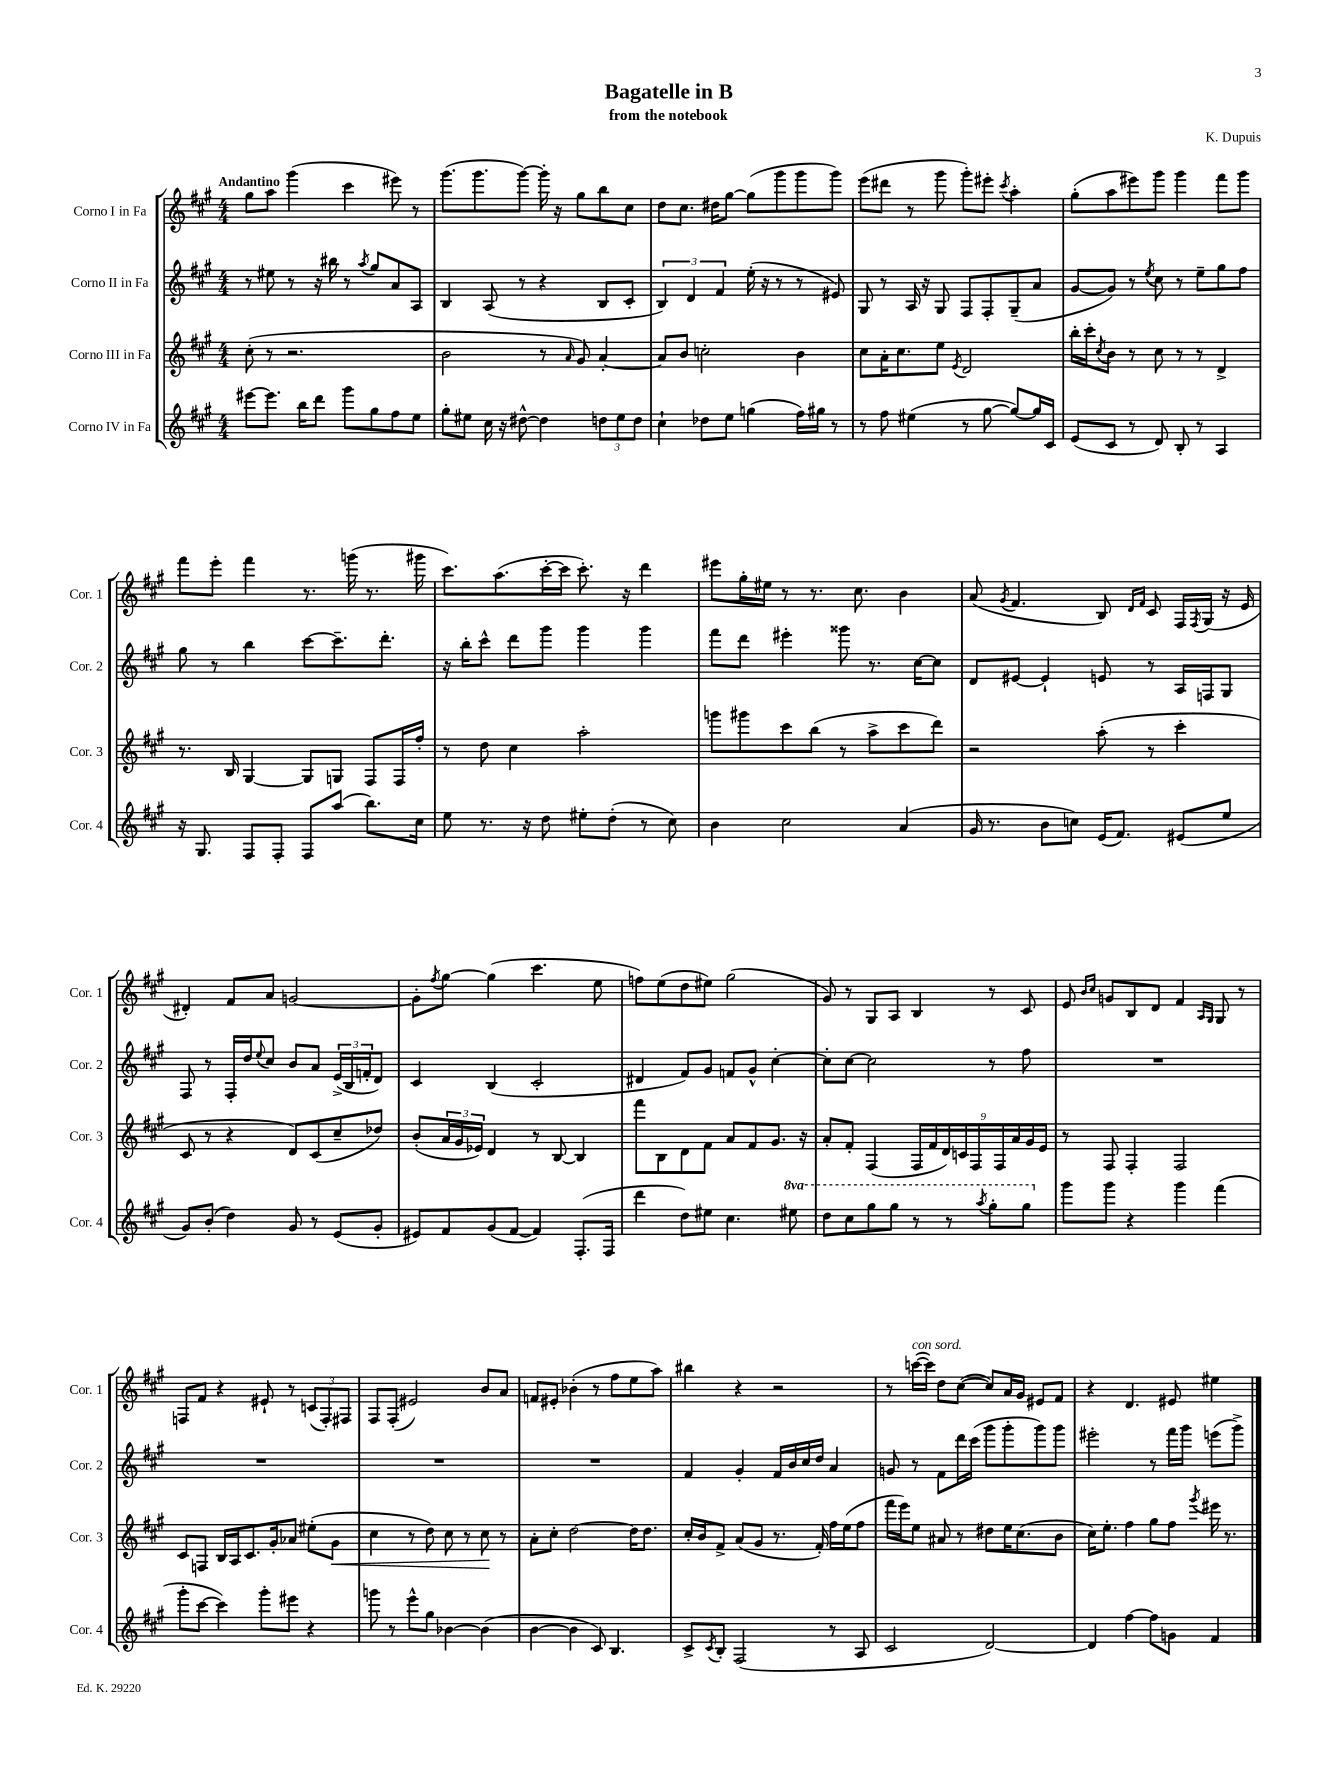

**kern	**kern	**dynam	**kern	**kern
*part4	*part3	*part3	*part2	*part1
*staff4	*staff3	*staff3	*staff2	*staff1
*I"Corno IV in Fa	*I"Corno III in Fa	*	*I"Corno II in Fa	*I"Corno I in Fa
*I'Cor. 4	*I'Cor. 3	*	*I'Cor. 2	*I'Cor. 1
*clefG2	*clefG2	*	*clefG2	*clefG2
*k[f#c#g#]	*k[f#c#g#]	*	*k[f#c#g#]	*k[f#c#g#]
*M4/4	*M4/4	*	*M4/4	*M4/4
=1	=1	=1	=1	=1
!	!	!	!	!LO:TX:a:B:t=Andantino
[8eee#X\L	(8cc#'\	.	8r	8gg#\L
8.eee#\J]	8r	.	8ee#X\	8aa\J
.	2.r	.	8r	(4ggg#\
16bb\KL	.	.	.	.
8ddd\J	.	.	16r	.
.	.	.	16bb#X\	.
8ggg#\L	.	.	8r	4ccc#\
.	.	.	8qaa/	.
8gg#\	.	.	8gg#/L	.
8ff#\	.	.	8a/	8eee#X\)
8ee\J	.	.	8A/J	8r
=2	=2	=2	=2	=2
8gg#'\L	2b\	.	4B/	(8.ggg#\L
8ee#X\J	.	.	.	.
.	.	.	.	8.ggg#\
16cc#\	.	.	(8A/	.
16r	.	.	.	.
[8dd#X^^\	.	.	8r	[8ggg#\J)
4dd#\]	8r	.	4r	16ggg#'\]
.	.	.	.	16r
.	16qqa/	.	.	.
.	8g#/)	.	.	8gg#\L
12ddn\L	[4a'/	.	8B/L	8bb\
12ee#\	.	.	.	.
.	.	.	8c#'/J	8cc#\J
12dd\J	.	.	.	.
=3	=3	=3	=3	=3
4cc#`\	8a/L]	.	6B/)	8dd\L
.	8b/J	.	.	8.cc#\J
.	.	.	6d/	.
8dd-X\L	2ccn'\	.	.	.
.	.	.	.	16dd#X\KL
.	.	.	6f#/	.
8ee\J	.	.	.	[8gg#\J
(4ggn\	.	.	(16ee'\	(8gg#\L]
.	.	.	16r	.
.	.	.	8r	8ggg#\
16ff#\LL)	4b\	.	8r	8ggg#\
16gg#X\JJ	.	.	.	.
8r	.	.	8e#X/)	8ggg#\J)
=4	=4	=4	=4	=4
8r	8cc#\L	.	8G#/	(8eee\L
8ff#\	16a'\K	.	8r	8ddd#X\J
.	8.cc#\	.	.	.
(4ee#X\	.	.	16A/	8r
.	.	.	16r	.
.	8ee\J	.	8G#/	8ggg#\
.	8qe/	.	.	.
8r	2d/	.	8F#/L	8ggg#'\L)
[8gg#\	.	.	8F#'/	8eee#X'\J
.	.	.	.	8qccc#/
8gg#/L_)	.	.	(8G#~/	4aa'\
16gg#/L]	.	.	8a/J	.
16c#/JJ	.	.	.	.
=5	=5	=5	=5	=5
(8e/L	16bb'\LL	.	[8g#/L	(8gg#'\L
.	16ccc#'\J	.	.	.
.	8qcc#/	.	.	.
8c#/J	8b\J	.	8g#/J])	8aa\
8r	8r	.	8r	8eee#X\)
.	.	.	8qee/	.
8d/)	8cc#\	.	8cc#\	8ggg#\J
8B'/	8r	.	8r	4ggg#\
8r	8r	.	8ee~\L	.
4A/	4d^/	.	8gg#\	8fff#\L
.	.	.	8ff#\J	8ggg#\J
!!LO:LB:g=z
=6	=6	=6	=6	=6
16r	8.r	.	8gg#\	8fff#\L
8.G#/	.	.	.	.
.	.	.	8r	8eee'\J
.	16B/	.	.	.
8F#/L	[4G#/	.	4bb\	4fff#\
8F#'/J	.	.	.	.
8F#/L	8G#/L]	.	[8ccc#\L	8.r
(8aa/J	8Gn/J	.	8.ccc#~\]	.
.	.	.	.	(16gggn\
8.bb\L)	8F#/L	.	.	8.r
.	.	.	8.ddd'\J	.
.	16F#/L	.	.	.
16cc#\Jk	16ff#'/JJ	.	.	16ggg#X\
=7	=7	=7	=7	=7
8ee\	8r	.	16r	8.ccc#\L)
.	.	.	16bb'\KL	.
8.r	8dd\	.	8ccc#^^\J	.
.	.	.	.	(8.aa\
.	4cc#\	.	8ddd\L	.
16r	.	.	.	.
8dd\	.	.	8ggg#\J	[16ccc#'\L
.	.	.	.	16ccc#\JJ]
8ee#X'\L	2aa'\	.	4ggg#\	8.ccc#'\)
(8dd'\J	.	.	.	.
.	.	.	.	16r
8r	.	.	4ggg#\	4ddd\
8cc#\)	.	.	.	.
=8	=8	=8	=8	=8
4b\	8gggn\L	.	8fff#\L	8eee#X\L
.	8ggg#X\	.	8ddd\J	16gg#'\L
.	.	.	.	16ee#X\JJ
2cc#\	8ccc#\	.	4eee#X'\	8r
.	(8bb\J	.	.	8.r
.	8r	.	8ggg##X\	.
.	.	.	.	8.cc#\
.	8aa^\L	.	8.r	.
(4a/	8ccc#\	.	.	4b\
.	.	.	[16cc#\KL	.
.	8ddd\J)	.	8cc#\J]	.
=9	=9	=9	=9	=9
16g#/	2r	.	8d/L	(8a/
8.r	.	.	.	.
.	.	.	.	8qg#/
.	.	.	[8e#X/J	4.f#/
8b\L	.	.	4e#`/]	.
8ccn\J)	.	.	.	.
(16e/KL	(8aa'\	.	8en/	8B/)
8.f#/J)	.	.	.	.
.	.	.	.	16qqd/LL
.	.	.	.	16qqf#/JJ
.	8r	.	8r	8c#/
(8e#X/L	4ccc#'\	.	16A/LL	16F#/LL
.	.	.	.	8qF#/
.	.	.	16Fn/J	(16G#/JJ
8ee/J	.	.	8G#/J	16r
.	.	.	.	16e/
!!LO:LB:g=z
=10	=10	=10	=10	=10
8g#/L)	8c#/	.	8F#/	4d#X'/)
(8b'/J	8r	.	8r	.
4dd\)	4r	.	16F#'/LL	8f#/L
.	.	.	16dd/J	.
.	.	.	8qqee/	.
.	.	.	8cc#/J	8a/J
8g#/	8d/L)	.	8b/L	[2gn/
8r	(8c#/	.	8a/J	.
(8e/L	8cc#~/	.	(24e^/LL	.
.	.	.	24B/	.
.	.	.	24fn'/J	.
8g#'/J	8dd-X/J)	.	8d/J)	.
=11	=11	=11	=11	=11
8e#X/L)	(8b'/L	.	4c#/	8g'\L]
.	.	.	.	8qff#/
8f#/	24a/L	.	.	[8gg#\J
.	24g#/	.	.	.
.	24e-X/JJ)	.	.	.
(8g#/	4d/	.	(4B/	(4gg#\]
[8f#/J	.	.	.	.
4f#/])	8r	.	2c#'/	4.ccc#\
.	[8B/	.	.	.
(8.F#'/L	4B/]	.	.	.
.	.	.	.	8ee\
16F#/Jk	.	.	.	.
=12	=12	=12	=12	=12
4ddd\	8fff#\L	.	4d#X/	8ffn\L)
.	8B\	.	.	(8ee\
8dd\L)	8d\	.	8f#/L)	8dd\
8ee#X\J	8f#\J	.	8g#/J	8ee#X\J)
4.cc#\	8a/L	.	8fn/L	(2gg#\
.	8f#/	.	8g#^^/J	.
.	8.g#/J	.	[4cc#'\	.
*8va	*	*	*	*
8eee#X\	.	.	.	.
.	16r	.	.	.
=13	=13	=13	=13	=13
8ddd\L	8a'/L	.	8cc#'\L]	8g#/)
8ccc#\	8f#'/J	.	[8cc#\J	8r
8ggg#\	(4F#/	.	2cc#\]	8G#/L
8ggg#\J	.	.	.	8A/J
8r	18F#/LL	.	.	4B/
.	18f#/	.	.	.
.	18d/)	.	.	.
8r	.	.	.	.
.	18cn/	.	.	.
.	18F#/	.	.	.
8qaaa/	.	.	.	.
8ggg#'\L	.	.	8r	8r
.	18F#/	.	.	.
.	18a/	.	.	.
8ggg#\J	.	.	8ff#\	8c#/
.	18g#/	.	.	.
.	18e/JJ	.	.	.
=14	=14	=14	=14	=14
*X8va	*	*	*	*
8ggg#\L	8r	.	1r	8e/
.	.	.	.	16qqb/LL
.	.	.	.	16qqcc#/JJ
8ggg#\J	8F#/	.	.	8gn/L
4r	4F#'/	.	.	8B/
.	.	.	.	8d/J
4ggg#\	2F#/	.	.	4f#/
.	.	.	.	16qqA/LL
.	.	.	.	16qqG#/JJ
(4fff#\	.	.	.	8G#/
.	.	.	.	8r
!!LO:LB:g=z
=15	=15	=15	=15	=15
8ggg#'\L	8c#/L	.	1r	8Fn/L
[8ccc#\J	8Fn/J	.	.	8f#/J
4ccc#\])	16B/LL	.	.	4r
.	16A/J	.	.	.
.	8.c#/	.	.	.
8ggg#'\L	.	.	.	8e#X`/
.	16g#'/k	.	.	.
8eee#X\J	8a-X/J	.	.	8r
4r	(8ee#X'\L	.	.	(12cn/L
.	.	.	.	12F'/)
!	!	!LO:HP:b	!	!
.	8g#\J	<	.	.
.	.	.	.	12F#X/J
=16	=16	=16	=16	=16
8gggn\	4cc#\	.	1r	8F#/L
8r	.	.	.	(8F#'/J
8eee^^\L	8r	.	.	2e#X/)
8gg#\J	8dd\)	.	.	.
[4b-X\	8cc#\	.	.	.
.	8r	.	.	.
(4b-\]	8cc#\	.	.	8b/L
.	8r	[	.	8a/J
=17	=17	=17	=17	=17
[4b\	8a'\L	.	1r	8fn/L
.	8cc#'\J	.	.	8e#X'/J
4b\]	[2dd\	.	.	(4b-X'\
8c#/)	.	.	.	8r
4.B/	.	.	.	8ff#\L
.	16dd\KL]	.	.	8ee\
.	8.dd\J	.	.	.
.	.	.	.	8aa\J)
=18	=18	=18	=18	=18
8c#^/L	16cc#'/LL	.	4f#/	4bb#X\
.	16b/J	.	.	.
8qc#/	.	.	.	.
8B'/J	8f#^/J	.	.	.
(2F#/	(8a/L	.	4g#'/	4r
.	8g#/J	.	.	.
.	8.r	.	16f#/LL	2r
.	.	.	16b/	.
.	.	.	16cc#/	.
.	16f#'/)	.	16dd/JJ	.
8r	16ff#\LL	.	4a/	.
.	(16ee\J	.	.	.
8A/	8ff#\J	.	.	.
=19	=19	=19	=19	=19
2c#/	16fff#\LL	.	8gn/	8r
.	16eee\J)	.	.	.
!	!	!	!	!LO:TX:a:i:t=con sord.
.	8ee\J	.	8r	([16cccn\LL
.	.	.	.	16ccc\JJ])
.	8a#X/	.	8f#\L	8dd\L
.	8r	.	16ddd\L	([8cc#\J
.	.	.	(16ccc#\JJ	.
[2d/)	8dd#X\L	.	8ggg#\L	8cc#/L])
.	16ee\K	.	8ggg#'\	16a/L
.	(8.cc#\	.	.	16g#/JJ
.	.	.	8ggg#\)	8e#X/L
.	8b\J	.	8ggg#\J	8f#/J
=20	=20	=20	=20	=20
4d/]	16cc#\KL)	.	2eee#X'\	4r
.	8.ee'\J	.	.	.
[4ff#\	4ff#\	.	.	4.d/
8ff#\L]	8gg#\L	.	8r	.
8gn\J	8ff#\J	.	16fff#\LL	8e#X/
.	.	.	16ggg#\JJ	.
.	8qggg#/	.	.	.
4f#/	16eee#X\	.	(8eeen\L	4ee#X\
.	8.r	.	.	.
.	.	.	8ggg#^\J)	.
==	==	==	==	==
*-	*-	*-	*-	*-
